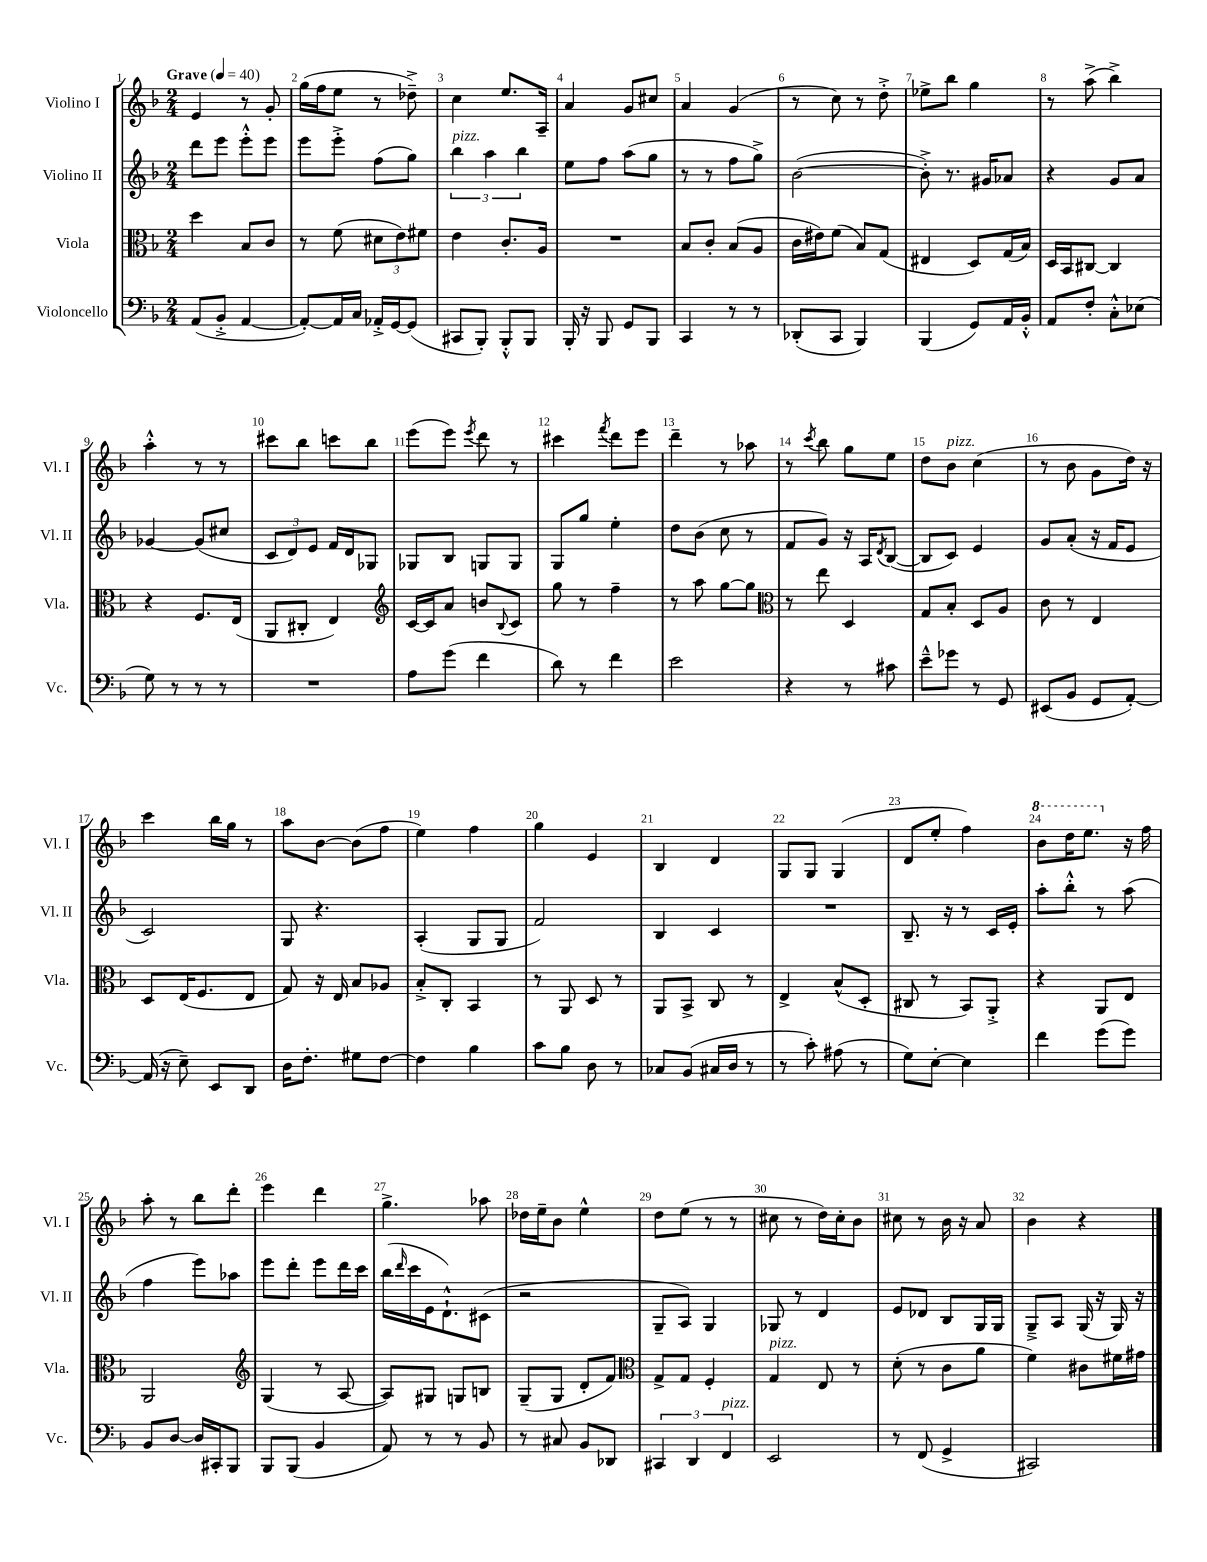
<<
\new StaffGroup <<
\new Staff = "s0" \with { instrumentName = "Violino I" shortInstrumentName = "Vl. I" } {
    \clef treble \key f \major \numericTimeSignature \time 2/4 \tempo "Grave" 4 = 40
    e'4 r8 g'8-. |
    g''16( f''16 e''8 r8 des''8--->) |
    c''4 e''8. a16-- |
    a'4 g'8 cis''8 |
    a'4 g'4( |
    r8 c''8) r8 d''8-.-> |
    ees''8-> bes''8 g''4 |
    r8 a''8->( bes''4->) |
    a''4-.-^ r8 r8 |
    cis'''8 bes''8 c'''8 bes''8 |
    e'''8( e'''8) \acciaccatura { e'''8 } d'''8 r8 |
    cis'''4 \acciaccatura { f'''8 } d'''8 e'''8 |
    d'''4-- r8 aes''8 |
    r8 \acciaccatura { c'''8 } bes''8 g''8 e''8 |
    d''8 bes'8^\markup { \italic "pizz." } c''4( |
    r8 bes'8 g'8 d''16) r16 |
    c'''4 bes''16 g''16 r8 |
    a''8 bes'8~ bes'8( f''8 |
    e''4) f''4 |
    g''4 e'4 |
    bes4 d'4 |
    g8 g8 g4( |
    d'8 e''8-. f''4) |
    \ottava #1 bes''8 d'''16 e'''8. \ottava #0 r16 f''16 |
    a''8-. r8 bes''8 d'''8-. |
    e'''4 d'''4 |
    g''4.-> aes''8 |
    des''16 e''16-- bes'8 e''4-^ |
    d''8 e''8( r8 r8 |
    cis''8 r8 d''16) cis''16-. bes'8 |
    cis''8 r8 bes'16 r16 a'8 |
    bes'4 r4 \bar "|." |
}
\new Staff = "s1" \with { instrumentName = "Violino II" shortInstrumentName = "Vl. II" } {
    \clef treble \key f \major \numericTimeSignature \time 2/4
    d'''8 e'''8 e'''8-.-^ e'''8 |
    e'''8 e'''8-.-> f''8( g''8) |
    \tuplet 3/2 { bes''4^\markup { \italic "pizz." } a''4 bes''4 } |
    e''8 f''8 a''8( g''8 |
    r8 r8 f''8 g''8->) |
    bes'2~( |
    bes'8-.->) r8. gis'16 aes'8 |
    r4 g'8 a'8 |
    ges'4~ ges'8( cis''8 |
    \tuplet 3/2 { c'8 d'8) e'8 } f'16 d'16 ges8 |
    ges8 bes8 g8 g8 |
    g8 g''8 e''4-. |
    d''8 bes'8( c''8 r8 |
    f'8 g'8) r16 a16 \acciaccatura { d'8 } bes8~( |
    bes8 c'8) e'4 |
    g'8 a'8-.( r16 f'16 e'8 |
    c'2) |
    g8 r4. |
    a4-.( g8 g8 |
    f'2) |
    bes4 c'4 |
    R2 |
    bes8.-- r16 r8 c'16 e'16-. |
    a''8-. bes''8-.-^ r8 a''8( |
    f''4 e'''8) aes''8 |
    e'''8 d'''8-. e'''8 d'''16 c'''16 |
    bes''16( \grace { d'''16 } c'''16 e'16 d'8.-!-^) cis'8( |
    r2 |
    g8-- a8) g4 |
    ges8 r8 d'4 |
    e'8 des'8 bes8 g16 g16 |
    g8---> a8 g16( r16 g16) r16 \bar "|." |
}
\new Staff = "s2" \with { instrumentName = "Viola" shortInstrumentName = "Vla." } {
    \clef alto \key f \major \numericTimeSignature \time 2/4
    d''4 bes8 c'8 |
    r8 f'8( \tuplet 3/2 { dis'8 e'8) fis'8 } |
    e'4 c'8.-. a16 |
    R2 |
    bes8 c'8-. bes8( a8 |
    c'16 eis'16) f'8( bes8) g8( |
    eis4 d8) g16( bes16) |
    d16 bes,16 cis8~ cis4 |
    r4 f8. e16( |
    a,8 cis8-. e4) |
    \clef treble c'16~ c'16 a'8 b'8 \appoggiatura { bes8 } c'8 |
    g''8 r8 f''4-- |
    r8 a''8 g''8~ g''8 |
    \clef alto r8 e''8 d4 |
    g8 bes8-. d8 a8 |
    c'8 r8 e4 |
    d8 e16( f8. e8 |
    g8) r16 e16 bes8 aes8 |
    bes8-.-> c8-. bes,4 |
    r8 a,8 d8 r8 |
    a,8 bes,8-> c8 r8 |
    e4-> bes8-^( d8-. |
    cis8 r8 bes,8) a,8-.-> |
    r4 a,8 e8 |
    a,2 |
    \clef treble g4( r8 a8~ |
    a8) gis8 g8 b8 |
    g8--( g8 d'8-. f'8) |
    \clef alto g8-> g8 f4-. |
    g4^\markup { \italic "pizz." } e8 r8 |
    d'8-.( r8 c'8 a'8 |
    f'4) cis'8 fis'16 gis'16 \bar "|." |
}
\new Staff = "s3" \with { instrumentName = "Violoncello" shortInstrumentName = "Vc." } {
    \clef bass \key f \major \numericTimeSignature \time 2/4
    a,8( bes,8-.-> a,4~ |
    a,8~-.) a,16 c16 aes,16-.-> g,16~ g,8( |
    cis,8 bes,,8-.) bes,,8-.-^ bes,,8 |
    bes,,16-. r16 bes,,8 g,8 bes,,8 |
    c,4 r8 r8 |
    des,8-.( c,8 bes,,4) |
    bes,,4( g,8) a,16 bes,16-.-^ |
    a,8 f8-. c8-.-^ ees8( |
    g8) r8 r8 r8 |
    R2 |
    a8 g'8( f'4 |
    d'8) r8 f'4 |
    e'2 |
    r4 r8 cis'8 |
    e'8---^ ges'8 r8 g,8 |
    eis,8( bes,8 g,8 a,8~-.) |
    a,16( r16 e8--) e,8 d,8 |
    d16 f8.-. gis8 f8~ |
    f4 bes4 |
    c'8 bes8 d8 r8 |
    ces8 bes,8( cis16 d16 r8 |
    r8 c'8-.) ais8( r8 |
    g8) e8~-. e4 |
    f'4 g'8( g'8) |
    bes,8 d8~ d16 cis,16-. bes,,8 |
    bes,,8 bes,,8( bes,4 |
    a,8) r8 r8 bes,8 |
    r8 cis8 bes,8 des,8 |
    \tuplet 3/2 { cis,4 d,4 f,4^\markup { \italic "pizz." } } |
    e,2 |
    r8 f,8( g,4-> |
    cis,2) \bar "|." |
}
>>
>>
\layout { \context { \Score \override BarNumber.break-visibility = ##(#f #t #t) barNumberVisibility = #all-bar-numbers-visible } }
